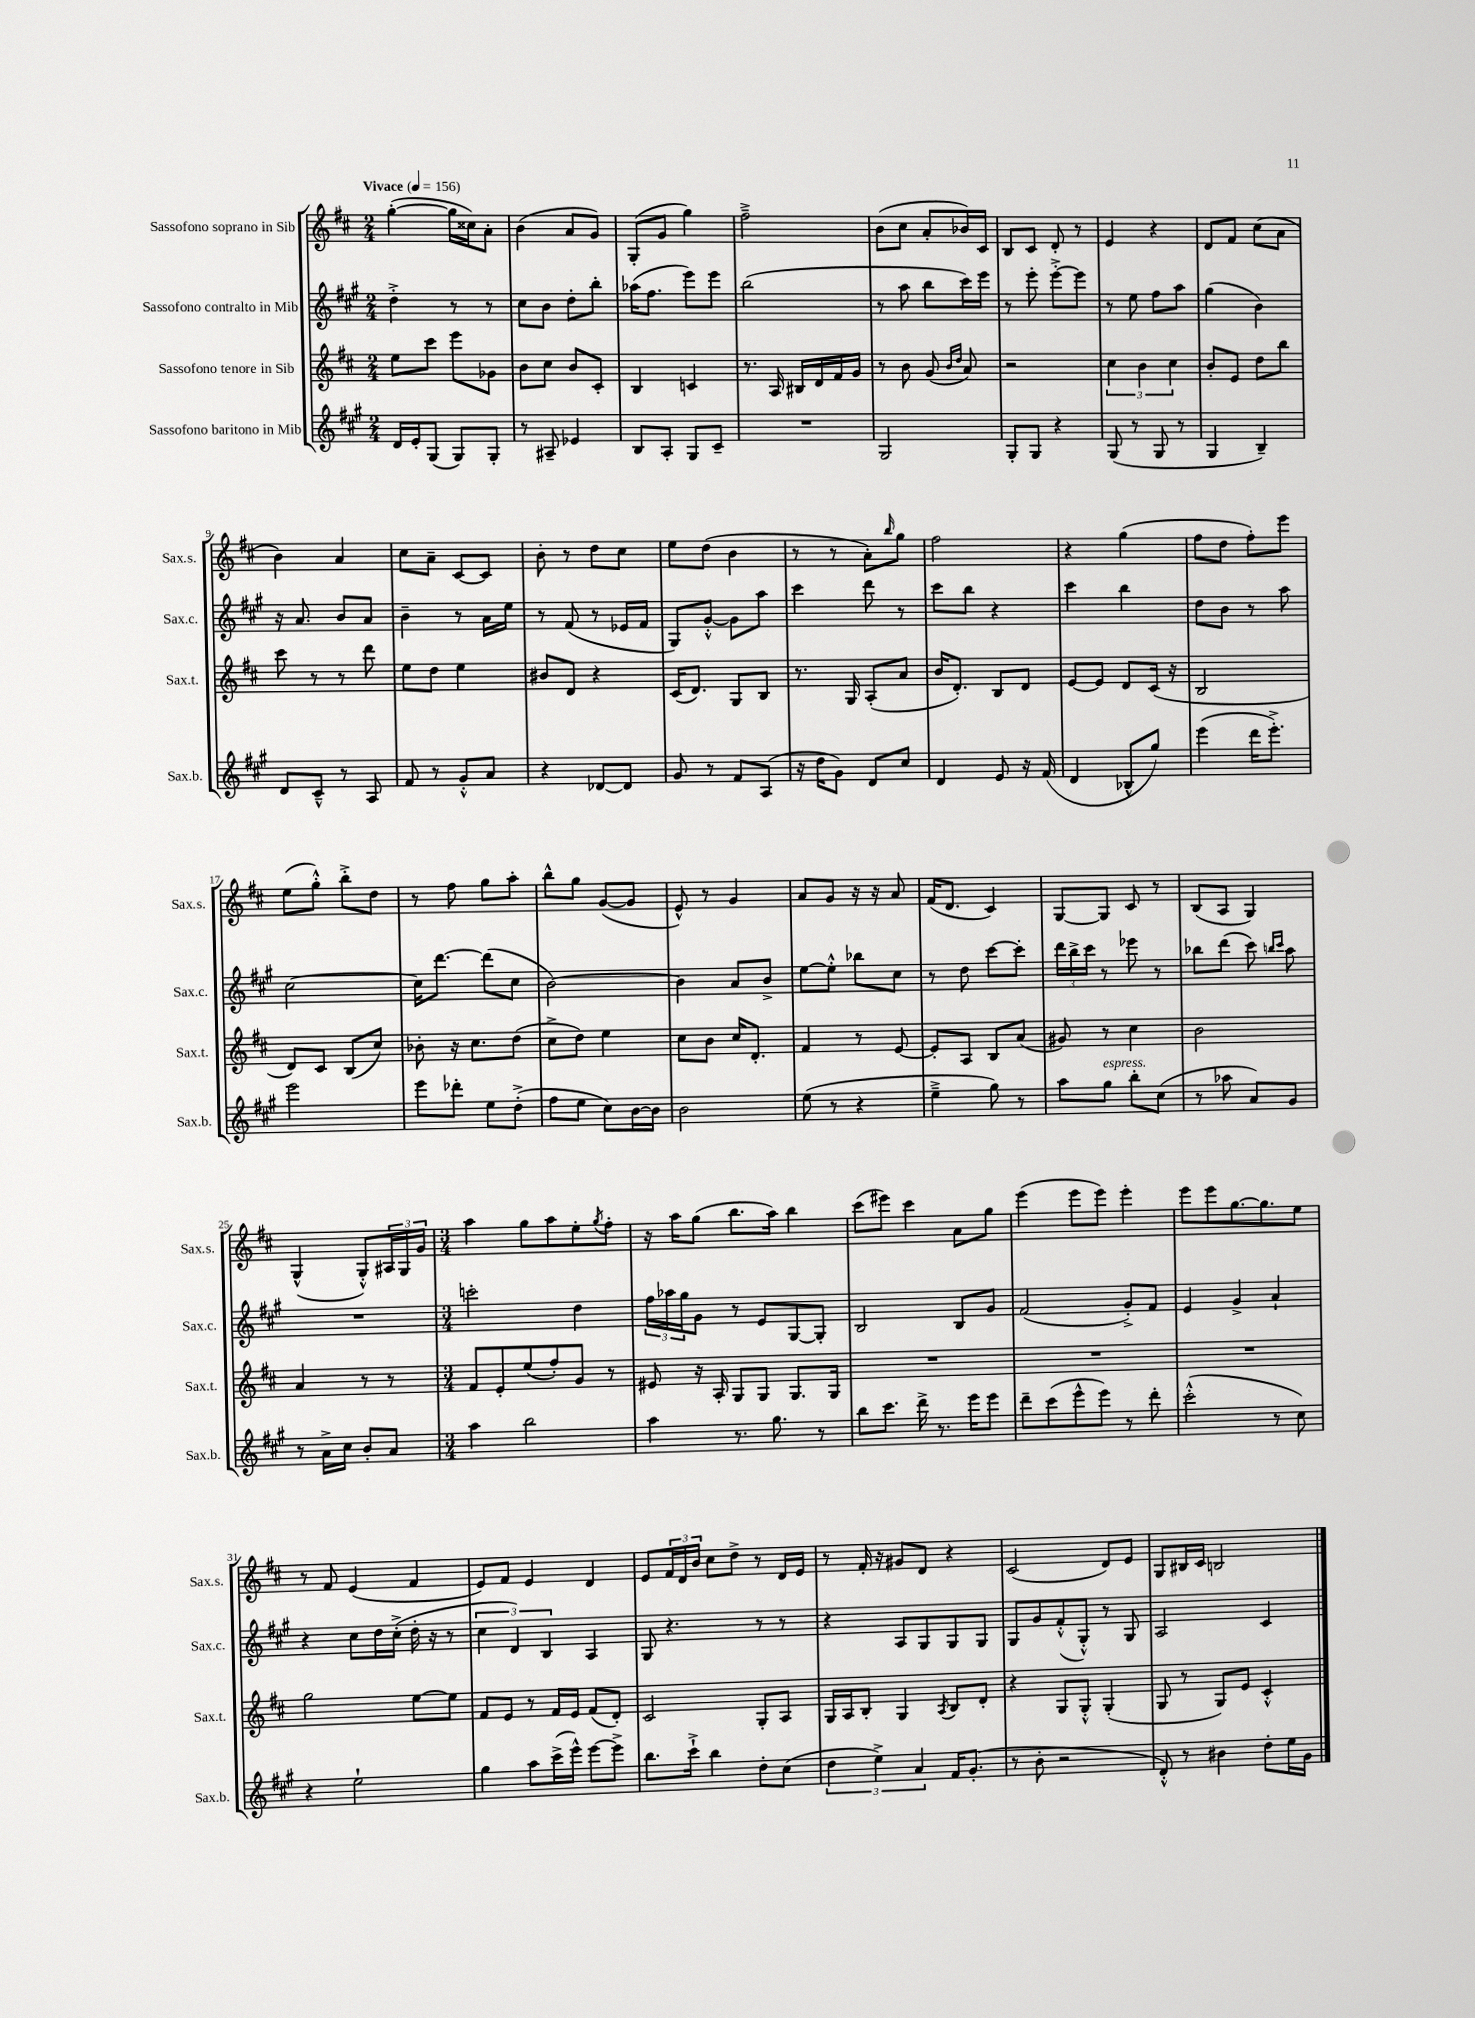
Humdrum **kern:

**kern	**kern	**kern	**kern
*staff4	*staff3	*staff2	*staff1
*clefG2	*clefG2	*clefG2	*clefG2
*k[f#c#g#]	*k[f#c#]	*k[f#c#g#]	*k[f#c#]
*M2/4	*M2/4	*M2/4	*M2/4
*MM156	*MM156	*MM156	*MM156
16d	8ee	4dd'^	([4gg'
16e'	.	.	.
(8G#	8ccc#	.	.
8G#)	8eee	8r	16gg]
.	.	.	16cc##)
8G#'	8g-	8r	8a'
=	=	=	=
8r	8b	8cc#	(4b
8A#~	8cc#	8b	.
4e-	8b	8dd'	8a
.	8c#'	8bb'	8g)
=	=	=	=
8B	4B	(16aa-	(8G'
.	.	8.ff#	.
8A'	.	.	8g
8G#	4c	8eee)	4gg)
8c#~	.	8eee	.
=	=	=	=
2r	8.r	(2bb	2ff#~^
.	16A	.	.
.	16B#	.	.
.	16d	.	.
.	16f#	.	.
.	16g	.	.
=	=	=	=
2G#	8r	8r	(8b
.	8b	8aa	8cc#
.	(8g	8bb	8a'
.	16qqb	.	.
.	16qqdd	.	.
.	8a)	16ccc#)	16b-)
.	.	16eee	16c#
=	=	=	=
8G#'	2r	8r	8B
8G#	.	8eee'	8c#
4r	.	[8eee'^	8d'
.	.	8eee]	8r
=	=	=	=
(8G#	6cc#	8r	4e
8r	.	8ee	.
.	6b	.	.
8G#	.	8ff#	4r
.	6cc#	.	.
8r	.	8aa	.
=	=	=	=
4G#	8b'	(4gg#	8d
.	8e	.	8f#
4B~)	8dd	4b)	(8cc#
.	8bb	.	8a
=	=	=	=
8d	8ccc#	16r	4b)
.	.	8.a	.
8c#~^^	8r	.	.
8r	8r	8b	4a
8A	8ddd	8a	.
=	=	=	=
8f#	8ee	4b~	8cc#
8r	8dd	.	8a~
8g#'^^	4ee	8r	[8c#
8a	.	16a	8c#]
.	.	16ee	.
=	=	=	=
4r	8b#	8r	8b'
.	8d	(8f#	8r
[8d-	4r	8r	8dd
8d-]	.	16e-	8cc#
.	.	16f#	.
=	=	=	=
8g#	(16c#	8G#)	8ee
.	8.d)	.	.
8r	.	[8g#'^^	(8dd
8f#	8G	8g#]	4b
(8A	8B	8aa	.
=	=	=	=
16r	8.r	4ccc#	8r
16dd	.	.	.
8g#)	.	.	8r
.	16G	.	.
8d	(8A'	8ddd	8a')
.	.	.	16qqbb
8cc#	8a	8r	8gg
=	=	=	=
4d	16b	8ccc#	2ff#
.	8.d')	.	.
.	.	8bb	.
8e	8B	4r	.
16r	8d	.	.
(16f#	.	.	.
=	=	=	=
4d	[8e	4ccc#	4r
.	8e]	.	.
8B-^^	8d	4bb	(4gg
8gg#)	(16c#	.	.
.	16r	.	.
=	=	=	=
(4eee	2B	8dd	8ff#
.	.	8b	8dd
16ddd	.	8r	8ff#')
8.eee'^)	.	.	.
.	.	8aa	8eee
=	=	=	=
2eee	8d)	[2cc#	(8ee
.	8c#	.	8gg'^^)
.	(8B	.	8bb'^
.	8cc#)	.	8dd
=	=	=	=
8eee	8b-'	16cc#]	8r
.	.	[8.ddd	.
8ddd-'	16r	.	8ff#
.	8.cc#	.	.
8ee	.	(8ddd]	8gg
(8dd'^	(8dd	8cc#	8aa'
=	=	=	=
8ff#	8cc#^	[2b)	8bb^^
8ee	8dd)	.	8gg
8cc#)	4ee	.	([8g
[16b	.	.	8g]
16b]	.	.	.
=	=	=	=
2b	8cc#	4b]	8e^^)
.	8b	.	8r
.	16cc#	8a	4g
.	8.d'	.	.
.	.	8b^	.
=	=	=	=
(8ee	4f#	[8ee	8a
8r	.	8ee'^^]	8g
4r	8r	8bb-	16r
.	.	.	16r
.	[8e	8cc#	8a
=	=	=	=
4ee~^	8e']	8r	(16f#
.	.	.	8.d
.	8A	8dd	.
8gg#)	8B	[8ccc#	4c#)
8r	(8a	8ccc#']	.
=	=	=	=
8aa	8g#)	24ddd	[8G
.	.	24bb^	.
.	.	24ccc#	.
8gg#	8r	8r	8G]
8bb'	4cc#	8eee-	8c#
(8cc#	.	8r	8r
=	=	=	=
8r	2b	8bb-	(8B
8aa-	.	(8ddd	8A
8a)	.	8ccc#)	4G)
.	.	16qqbb	.
.	.	16qqccc#	.
8g#	.	8aa	.
=	=	=	=
8r	4a	2r	(4G^^
16a^	.	.	.
16cc#	.	.	.
8b'	8r	.	8G'^^)
8a	8r	.	24A#
.	.	.	24G
.	.	.	24g
=	=	=	=
*M3/4	*M3/4	*M3/4	*M3/4
4aa	8f#	2ccc'	4aa
.	8e'	.	.
2bb	(8ee	.	8gg
.	8ff#')	.	8aa
.	8g	4dd	8ee'
.	.	.	8qgg
.	8r	.	8ff#'
=	=	=	=
4aa	8e#	24ff#	16r
.	.	24aa-	.
.	.	.	16aa
.	.	24gg#	.
.	16r	8g#	(8gg
.	16A'	.	.
8.r	8G	8r	8.bb
.	8G	8e	.
8.gg#	.	.	16aa)
.	8.G	[8G#	4bb
8r	.	8G#']	.
.	16G	.	.
=	=	=	=
8bb	2.r	2B	(8ccc#
8.ccc#	.	.	8eee#)
.	.	.	4ccc#
16ddd^	.	.	.
8.r	.	.	.
.	.	8B	8a
16eee	.	.	.
8eee	.	8g#	8gg
=	=	=	=
8ddd~	2.r	(2f#	(4eee
(8ccc#	.	.	.
8eee^^	.	.	8eee
8eee)	.	.	8eee)
8r	.	8g#'^)	4eee'
8ddd'	.	8f#	.
=	=	=	=
(2ccc#'^^	2.r	4e	8eee
.	.	.	8eee
.	.	4g#^	[8.gg
.	.	.	8.gg]
8r	.	4a`	.
8cc#)	.	.	8ee
=	=	=	=
4r	2gg	4r	8r
.	.	.	8f#
2ee`	.	8cc#	(4e
.	.	16dd	.
.	.	(16cc#'^	.
.	[8ee	16dd'	4f#
.	.	16r	.
.	8ee]	8r	.
=	=	=	=
4gg#	8f#	6cc#	8e)
.	8e	.	8f#
.	.	6d)	.
8aa	8r	.	4e
.	.	6B	.
(16ccc#^	16f#	.	.
16eee^^)	16e	.	.
[8eee	(8f#	4A	4d
8eee^]	8d')	.	.
=	=	=	=
8.bb	2c#	8G#	8e
.	.	4.r	24f#
.	.	.	24d
16ccc#`^	.	.	.
.	.	.	24b
4bb	.	.	8cc#
.	.	.	8dd^
8dd'	8G'	8r	8r
(8cc#	8A	8r	16d
.	.	.	16e
=	=	=	=
6dd	16G	4r	8r
.	16A	.	.
.	8B'	.	16f#'
6ee^)	.	.	.
.	.	.	16r
.	4G	8A	8g#
6a	.	.	.
.	.	8G#	8d
.	8qA	.	.
16f#	8B	8G#	4r
(8.g#'	.	.	.
.	8d'	8G#	.
=	=	=	=
8r	4r	8G#	(2c#
8b'	.	8g#	.
2r	8G	(8f#'^^	.
.	8G'^^	8G#'^^)	.
.	(4G'	8r	8d)
.	.	8G#	8e
=	=	=	=
8d'^^)	8G	2A	8G
8r	8r	.	16B#
.	.	.	16c#
4b#	8G)	.	2B
.	8e	.	.
8dd'	4c#'^^	4c#	.
16ee	.	.	.
16g#	.	.	.
==	==	==	==
*-	*-	*-	*-
